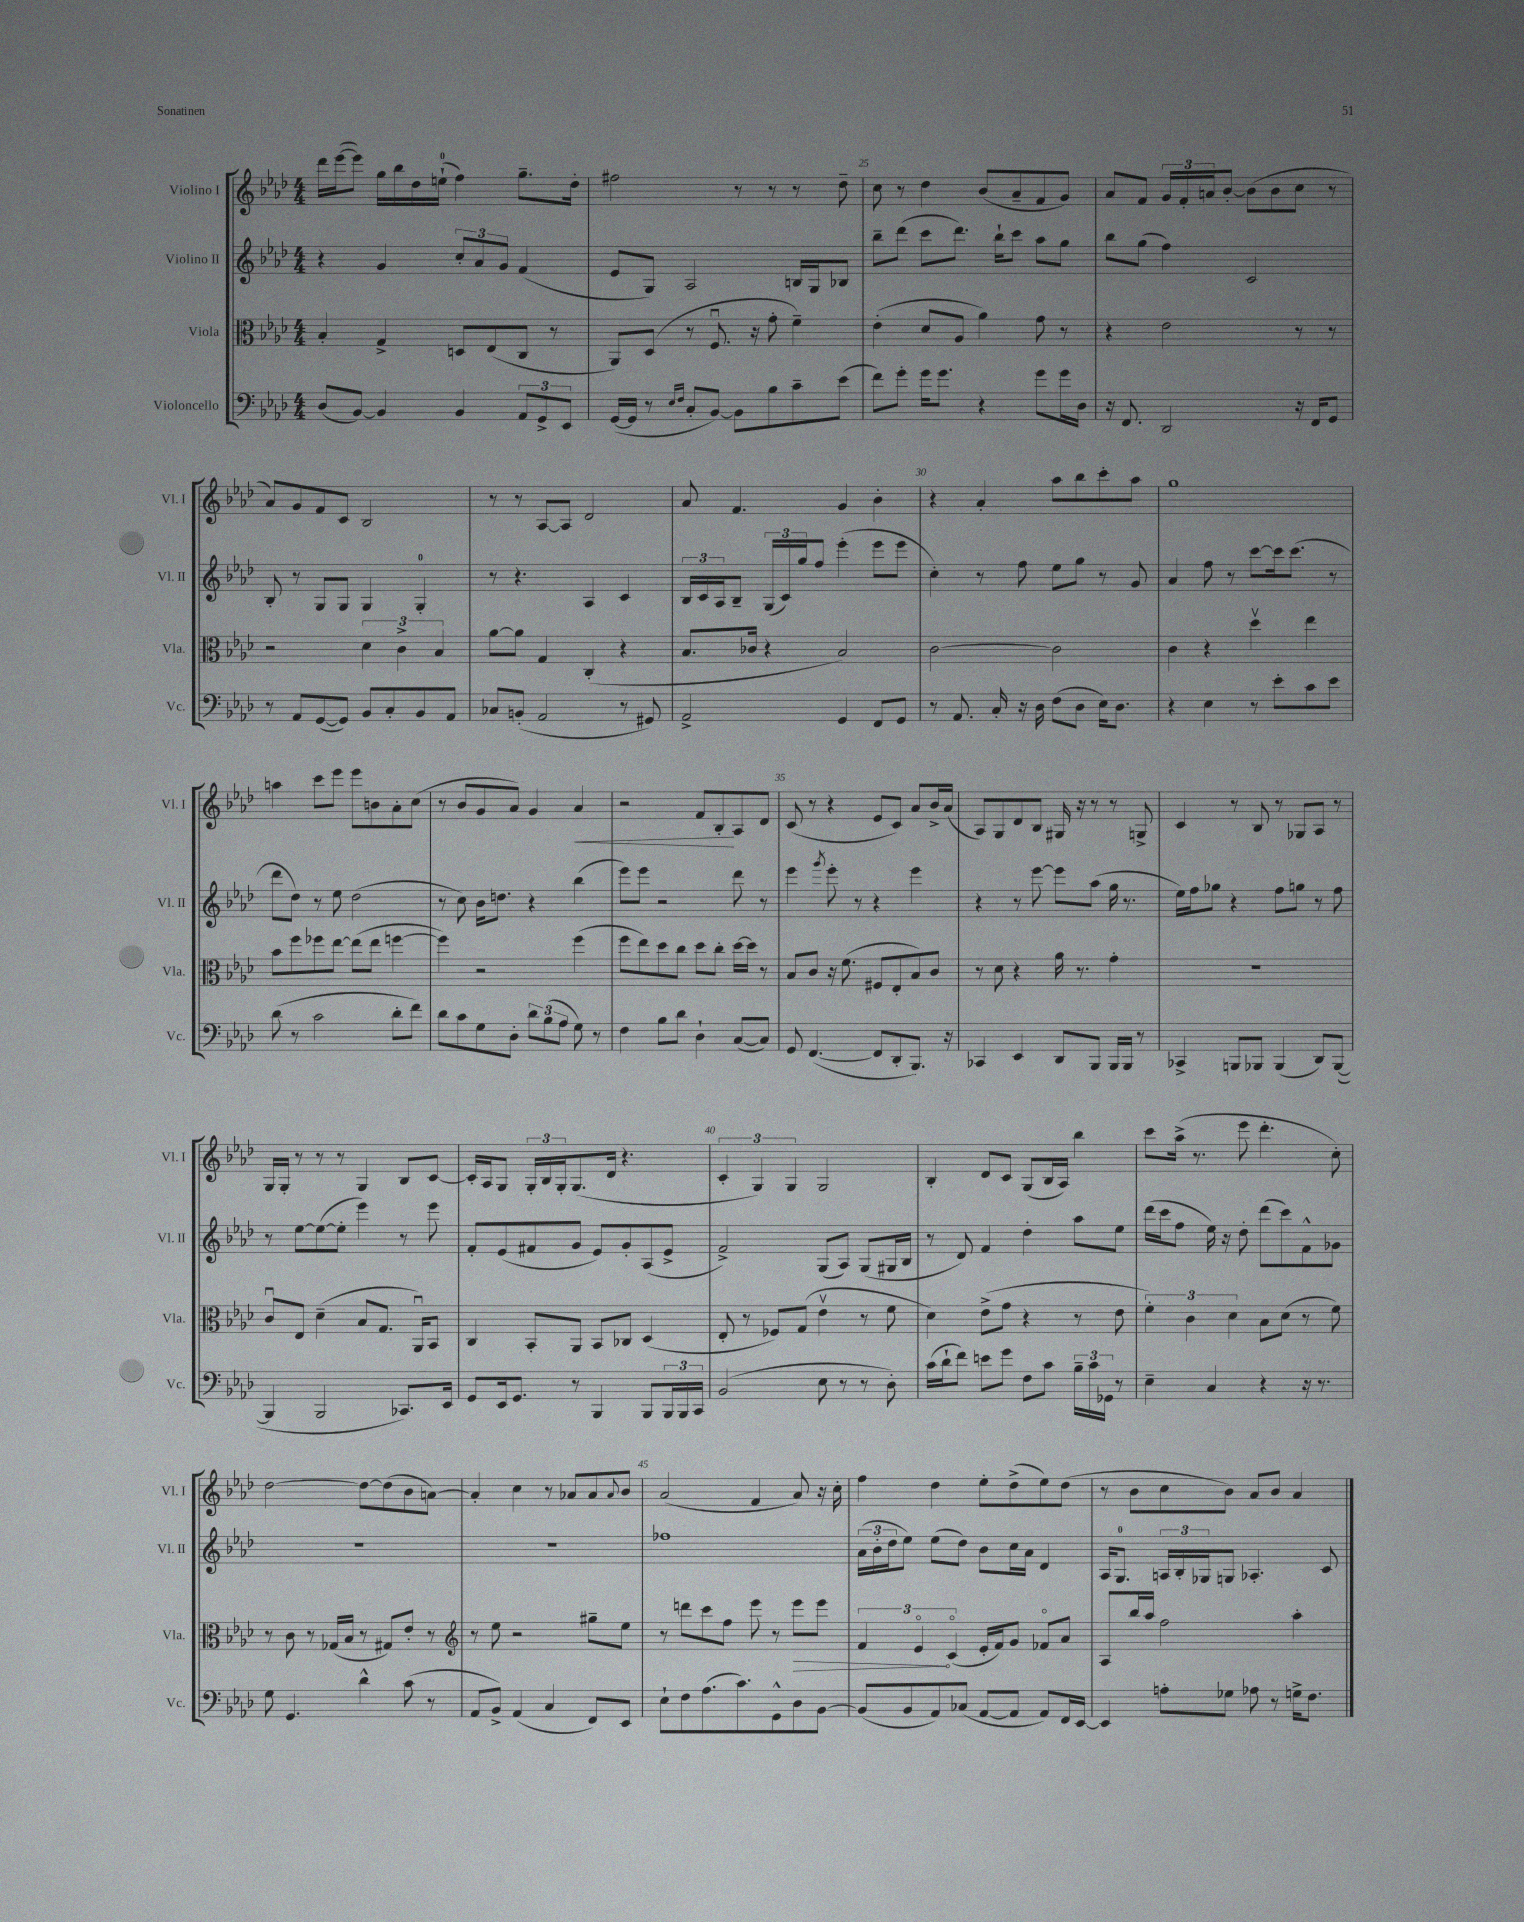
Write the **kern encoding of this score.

**kern	**kern	**dynam	**kern	**kern	**dynam
*part4	*part3	*part3	*part2	*part1	*part1
*staff4	*staff3	*staff3	*staff2	*staff1	*staff1
*I"Violoncello	*I"Viola	*	*I"Violino II	*I"Violino I	*
*I'Vc.	*I'Vla.	*	*I'Vl. II	*I'Vl. I	*
*clefF4	*clefC3	*	*clefG2	*clefG2	*
*k[b-e-a-d-]	*k[b-e-a-d-]	*	*k[b-e-a-d-]	*k[b-e-a-d-]	*
*M4/4	*M4/4	*	*M4/4	*M4/4	*
=23	=23	=23	=23	=23	=23
(8D-/L	4B-'/	.	4r	16ddd-\LL	.
.	.	.	.	([16eee-\J	.
[8BB-/J)	.	.	.	8eee-\J])	.
4BB-/]	4G^/	.	4g/	16gg\LL	.
.	.	.	.	16bb-\	.
.	.	.	.	16dd-\	.
.	.	.	.	(16een`\JJ	.
4BB-/	8Dn/L	.	12cc'/L	4ff\)	.
.	.	.	12a-/	.	.
.	(8E-/	.	.	.	.
.	.	.	12g/J	.	.
12AA-/L	8C/J	.	(4f/	8.gg~\L	.
12GG^/	.	.	.	.	.
.	8r	.	.	.	.
12EE-/J	.	.	.	.	.
.	.	.	.	16dd-'\Jk	.
=24	=24	=24	=24	=24	=24
([16GG/LL	8AA-/L)	.	8e-/L	2ff#X\	.
16GG/JJ]	.	.	.	.	.
8r	(8D-/J	.	8G/J)	.	.
16qqE-/LL	.	.	.	.	.
16qqF/JJ	.	.	.	.	.
8C'/L	8r	.	2A-/	.	.
[8BB-/J)	8.Fu/	.	.	.	.
8BB-\L]	.	.	.	8r	.
.	16r	.	.	.	.
8B-\	8g'\	.	.	8r	.
8c~\	4f~\)	.	16Bn/LL	8r	.
.	.	.	16G/J	.	.
(8e-\J	.	.	8B-X/J	8dd-~\	.
=25	=25	=25	=25	=25	=25
8f\L)	(4e-'\	.	8bb-~\L	8cc\	.
8g'\J	.	.	(8ddd-\J	8r	.
16g\KL	8d-/L	.	8ccc\L	4dd-\	.
8.g\J	.	.	.	.	.
.	8A-/J	.	8.ddd-\J)	.	.
4r	4a-\)	.	.	(8b-/L	.
.	.	.	16bb-`\KL	.	.
.	.	.	8ccc\J	8a-~/	.
8g\L	8g\	.	8aa-\L	8f/	.
16g\L	8r	.	8gg\J	8g/J)	.
16D-\JJ	.	.	.	.	.
=26	=26	=26	=26	=26	=26
16r	4r	.	8bb-\L	8a-/L	.
8.FF/	.	.	.	.	.
.	.	.	(8gg\J	8f/J	.
2DD-/	2e-\	.	4ff\)	24g/LL	.
.	.	.	.	24f'/	.
.	.	.	.	24an/J	.
.	.	.	.	[8b-'/J	.
.	.	.	2c/	(8b-\L]	.
.	.	.	.	8b-\	.
16r	8r	.	.	8cc\J	.
16FF/KL	.	.	.	.	.
8GG/J	8r	.	.	8r	.
!!LO:LB:g=z
=27	=27	=27	=27	=27	=27
8r	2r	.	8B-'/	8a-/L)	.
8AA-/L	.	.	8r	8g/	.
([8GG/	.	.	8G/L	8f/	.
8GG/J])	.	.	8G/J	8c/J	.
8BB-/L	6d-\	.	4G/	2B-/	.
8C'/	.	.	.	.	.
.	6c^\	.	.	.	.
8BB-/	.	.	4G'/	.	.
.	6B-/	.	.	.	.
8AA-/J	.	.	.	.	.
=28	=28	=28	=28	=28	=28
8C-X/L	[8a-\L	.	8r	8r	.
(8BBn'/J	8a-\J]	.	4.r	8r	.
2AA-/	4G/	.	.	[8A-/L	.
.	.	.	.	8A-/J]	.
.	(4C'/	.	4A-/	2d-/	.
8r	4r	.	4c/	.	.
8GG#X/)	.	.	.	.	.
=29	=29	=29	=29	=29	=29
2AA-^/	8.B-/L	.	24B-/LL	8a-/	.
.	.	.	24c/	.	.
.	.	.	24A-/J	.	.
.	.	.	8B-~/J	4.f/	.
.	16c-X/Jk	.	.	.	.
.	4r	.	(24G/LL	.	.
.	.	.	24c/)	.	.
.	.	.	24gg/J	.	.
.	.	.	8ff/J	.	.
4GG/	2B-/)	.	(4eee-'\	4g/	.
8FF/L	.	.	8eee-\L	4b-'\	.
8GG/J	.	.	8eee-\J	.	.
=30	=30	=30	=30	=30	=30
8r	[2c\	.	4cc'\)	4r	.
8.AA-/	.	.	.	.	.
.	.	.	8r	4a-'/	.
16C'/	.	.	.	.	.
16r	.	.	8ff\	.	.
16D-\	.	.	.	.	.
(8F\L	2c\]	.	8ee-\L	8aa-\L	.
8D-\J	.	.	8gg\J	8bb-\	.
16E-\KL)	.	.	8r	8ccc'\	.
8.D-\J	.	.	.	.	.
.	.	.	8g/	8aa-\J	.
=31	=31	=31	=31	=31	=31
4r	4c\	.	4a-/	1gg	.
4E-\	4r	.	8ff\	.	.
.	.	.	8r	.	.
8r	4dd-v\	.	[8ccc\L	.	.
8e-'\L	.	.	16ccc\k]	.	.
.	.	.	(8.ccc\J	.	.
8c\	4ee-\	.	.	.	.
8e-\J	.	.	8r	.	.
!!LO:LB:g=z
=32	=32	=32	=32	=32	=32
(8d-\	8b-\L	.	8ddd-\L	4aan\	.
8r	8ff\	.	8dd-\J)	.	.
2c\	8ff-X\	.	8r	8ccc\L	.
.	[8ee-\J	.	8ee-\	8eee-\J	.
.	(8ee-\L]	.	(2dd-\	8eee-\L	.
.	8ee-\J	.	.	8bn\	.
8d-'\L	[4ffn\	.	.	8a-'\	.
8f\J)	.	.	.	(8cc\J	.
=33	=33	=33	=33	=33	=33
8d-\L	4ff\])	.	8r	8r	.
8c\	.	.	8cc\)	8b-/L	.
8G\	2r	.	16b-\KL	8g/	.
.	.	.	8.ddn\J	.	.
8D-'\J	.	.	.	8a-/J)	.
12d-\L	.	.	4r	4g/	.
(12B-\	.	.	.	.	.
12A-\J	.	.	.	.	.
!	!	!	!	!	!LO:HP:b
8G\)	(4ff\	.	(4bb-\	4a-/	<
8r	.	.	.	.	.
=34	=34	=34	=34	=34	=34
4F\	8ff\L	.	8eee-\L)	2r	.
.	8ee-\)	.	8eee-\J	.	.
8B-\L	8dd-\	.	2r	.	.
8d-\J	8cc\J	.	.	.	.
4D-`\	8dd-\L	.	.	8f/L	.
.	8cc'\J	.	.	8B-'/	.
([8C/L	[16dd-\LL	.	8ddd-\	8A-/	[
.	16dd-\JJ]	.	.	.	.
8C/J])	8r	.	8r	8d-/J	.
=35	=35	=35	=35	=35	=35
8GG/	8B-/L	.	4eee-\	(8c/	.
([4.FF/	8c/J	.	.	8r	.
.	.	.	8qggg/	.	.
.	16r	.	8eee-'\	4r	.
.	(8.f\	.	.	.	.
.	.	.	8r	.	.
8FF/L]	8F#X/L	.	4r	8e-/L	.
8DD-'/	8E-'/	.	.	8c/J)	.
8.BBB-/J)	8B-/)	.	4eee-\	8a-/L	.
.	8c/J	.	.	16b-^/L	.
16r	.	.	.	(16a-/JJ	.
=36	=36	=36	=36	=36	=36
4CC-X/	8r	.	4r	8A-/L)	.
.	8d-\	.	.	8G/	.
4EE-/	4r	.	8r	8d-/	.
.	.	.	[8eee-\	8B-/J	.
8DD-/L	16a-\	.	8eee-\L]	16G#X/	.
.	8.r	.	.	16r	.
8BBB-/J	.	.	(8aa-\J	8r	.
16BBB-/LL	4g'\	.	16gg\	8r	.
16BBB-/JJ	.	.	8.r	.	.
8r	.	.	.	8Gn^/	.
=37	=37	=37	=37	=37	=37
4CC-X^/	1r	.	16ee-\LL)	4c/	.
.	.	.	16ff\J	.	.
.	.	.	8gg-X\J	.	.
8BBBn/L	.	.	4r	8r	.
8BBB-X/J	.	.	.	8B-/	.
(4BBB-/	.	.	8ff\L	8r	.
.	.	.	8ggn\J	8G-X/L	.
8DD-/L)	.	.	8r	8A-/J	.
([8BBB-/J	.	.	8ff\	8r	.
!!LO:LB:g=z
=38	=38	=38	=38	=38	=38
4BBB-/]	8cu/L	.	8r	16G/LL	.
.	.	.	.	16G'/JJ	.
.	8E-/J	.	[8ee-\L	8r	.
2BBB-/	(4d-~\	.	(8ee-\_	8r	.
.	.	.	8ee-'\J]	8r	.
.	8B-/L	.	4eee-\)	4G/	.
.	8.G/J	.	.	.	.
8.CC-X/L)	.	.	8r	8B-/L	.
.	16AA-u/KL)	.	.	.	.
.	8BB-/J	.	8eee-\	[8c/J	.
16EE-/Jk	.	.	.	.	.
=39	=39	=39	=39	=39	=39
8GG/L	4C/	.	8f'/L	16c'/LL]	.
.	.	.	.	16A-/J	.
16EE-/k	.	.	(8e-/	8G/J	.
8.GG/J	.	.	.	.	.
.	8BB-'/L	.	8f#X/	24G'/LL	.
.	.	.	.	24B-/	.
.	.	.	.	24G'/J	.
8r	8AA-/J	.	8g/J	(8.G/	.
4BBB-/	8BB-/L	.	8e-/L)	.	.
.	.	.	.	16d-/Jk	.
.	8C-X/J	.	8g'/	4.r	.
8BBB-/L	(4D-/	.	(8A-/	.	.
24BBB-/L	.	.	8e-^/J	.	.
24BBB-/	.	.	.	.	.
24CC/JJ	.	.	.	.	.
=40	=40	=40	=40	=40	=40
(2BB-/	8E-'/	.	2f^/)	6c'/	.
.	8r	.	.	.	.
.	.	.	.	6G/)	.
.	8F-X/L)	.	.	.	.
.	.	.	.	6G/	.
.	(8G/J	.	.	.	.
8E-\	4e-v\	.	(8G/L	2G/	.
8r	.	.	8A-/J)	.	.
8r	8r	.	(8G/L	.	.
8D-'\)	8f\	.	16G#X/L	.	.
.	.	.	16B-/JJ	.	.
=41	=41	=41	=41	=41	=41
(16c\LL	4d-\)	.	8r	4B-'/	.
16d-`\J	.	.	.	.	.
8f\J)	.	.	8d-/)	.	.
8en\L	(8e-^\L	.	4f/	8d-/L	.
8g\J	8g\J	.	.	8c/J	.
8F\L	4r	.	4dd-'\	(8G/L	.
8c\J	.	.	.	16B-/L	.
.	.	.	.	16A-/JJ)	.
24B-~\LL	8r	.	8aa-\L	4bb-\	.
24c\	.	.	.	.	.
24GG-X\JJ	.	.	.	.	.
8r	8e-\	.	8ee-\J	.	.
=42	=42	=42	=42	=42	=42
4E-~\	6f'\)	.	(16ddd-\LL	8ccc\L	.
.	.	.	16ccc\J	.	.
.	.	.	8ff\J	(16aa-^\Jk	.
.	6c\	.	.	.	.
.	.	.	.	8.r	.
4C/	.	.	16ee-\)	.	.
.	.	.	16r	.	.
.	6d-\	.	.	.	.
.	.	.	8dd-'\	8eee-\	.
4r	8B-\L	.	(8ddd-\L	4.ddd-'\	.
.	(8d-\J	.	8ccc\)	.	.
16r	8r	.	8f^^\	.	.
8.r	.	.	.	.	.
.	8f\)	.	8g-X\J	8cc'\)	.
!!LO:LB:g=z
=43	=43	=43	=43	=43	=43
8G\	8r	.	1r	[2dd-\	.
4.GG/	8c\	.	.	.	.
.	8r	.	.	.	.
.	(16G-X/LL	.	.	.	.
.	16B-/JJ	.	.	.	.
4d-^^\	8r	.	.	8dd-\L_	.
.	8G#X/L)	.	.	(8dd-\]	.
(8c\	8e-'/J	.	.	8b-\	.
8r	8r	.	.	[8an\J)	.
=44	=44	=44	=44	=44	=44
*	*clefG2	*	*	*	*
8AA-/L	8r	.	1r	4a'/]	.
8BB-^/J)	8ee-\	.	.	.	.
(4AA-/	2r	.	.	4cc\	.
4C/	.	.	.	8r	.
.	.	.	.	8a-X/L	.
8FF/L)	8gg#X~\L	.	.	8a-/	.
.	.	.	.	8qqa-/	.
8EE-/J	8ee-\J	.	.	8b-/J	.
=45	=45	=45	=45	=45	=45
8E-`\L	8r	.	1ff-X	(2a-/	.
8F\	8dddn\L	.	.	.	.
(8.A-\	8ccc\	.	.	.	.
.	8ff\J	.	.	.	.
8.c\)	.	.	.	.	.
.	8eee-\	.	.	4f/	.
8GG^^\	8r	.	.	.	.
!	!	!LO:HP:b	!	!	!
8D-\	8eee-\L	>	.	8a-/)	.
[8BB-\J	8eee-\J	.	.	16r	.
.	.	.	.	16cc'\	.
=46	=46	=46	=46	=46	=46
(8BB-/L]	6f/	.	(24a-\LL	4ff\	.
.	.	.	24b-'\	.	.
.	.	.	24dd-\J	.	.
8BB-/	.	.	8ee-\J)	.	.
.	6e-/	.	.	.	.
8AA-/)	.	.	(8ee-\L	4dd-\	.
.	(6c/	]	.	.	.
(8C-X/J	.	.	8dd-\J)	.	.
[8AA-/L	16e-'/LL	.	8b-\L	8ee-'\L	.
.	16f/J)	.	.	.	.
8AA-/J]	8g/J	.	16cc\L	(8dd-^\	.
.	.	.	16a-\JJ	.	.
8AA-/L)	8f-X/L	.	4d-/	8ee-\)	.
16FF/L	8a-/J	.	.	(8dd-\J	.
[16EE-/JJ	.	.	.	.	.
=47	=47	=47	=47	=47	=47
4EE-/]	8A-/L	.	16A-/KL	8r	.
.	.	.	8.G/J	.	.
.	16bb-/L	.	.	8b-\L	.
.	16aa-/JJ	.	.	.	.
8An'\L	2ff\	.	24An/LL	8cc\	.
.	.	.	24B-'/	.	.
.	.	.	24G-X/J	.	.
8G-X\J	.	.	8Gn/J	8b-\J)	.
8A-X\	.	.	4.A-X'/	8a-/L	.
8r	.	.	.	8b-/J	.
16Gn^\KL	4aa-'\	.	.	4a-/	.
8.F\J	.	.	.	.	.
.	.	.	8c/	.	.
==	==	==	==	==	==
*-	*-	*-	*-	*-	*-
